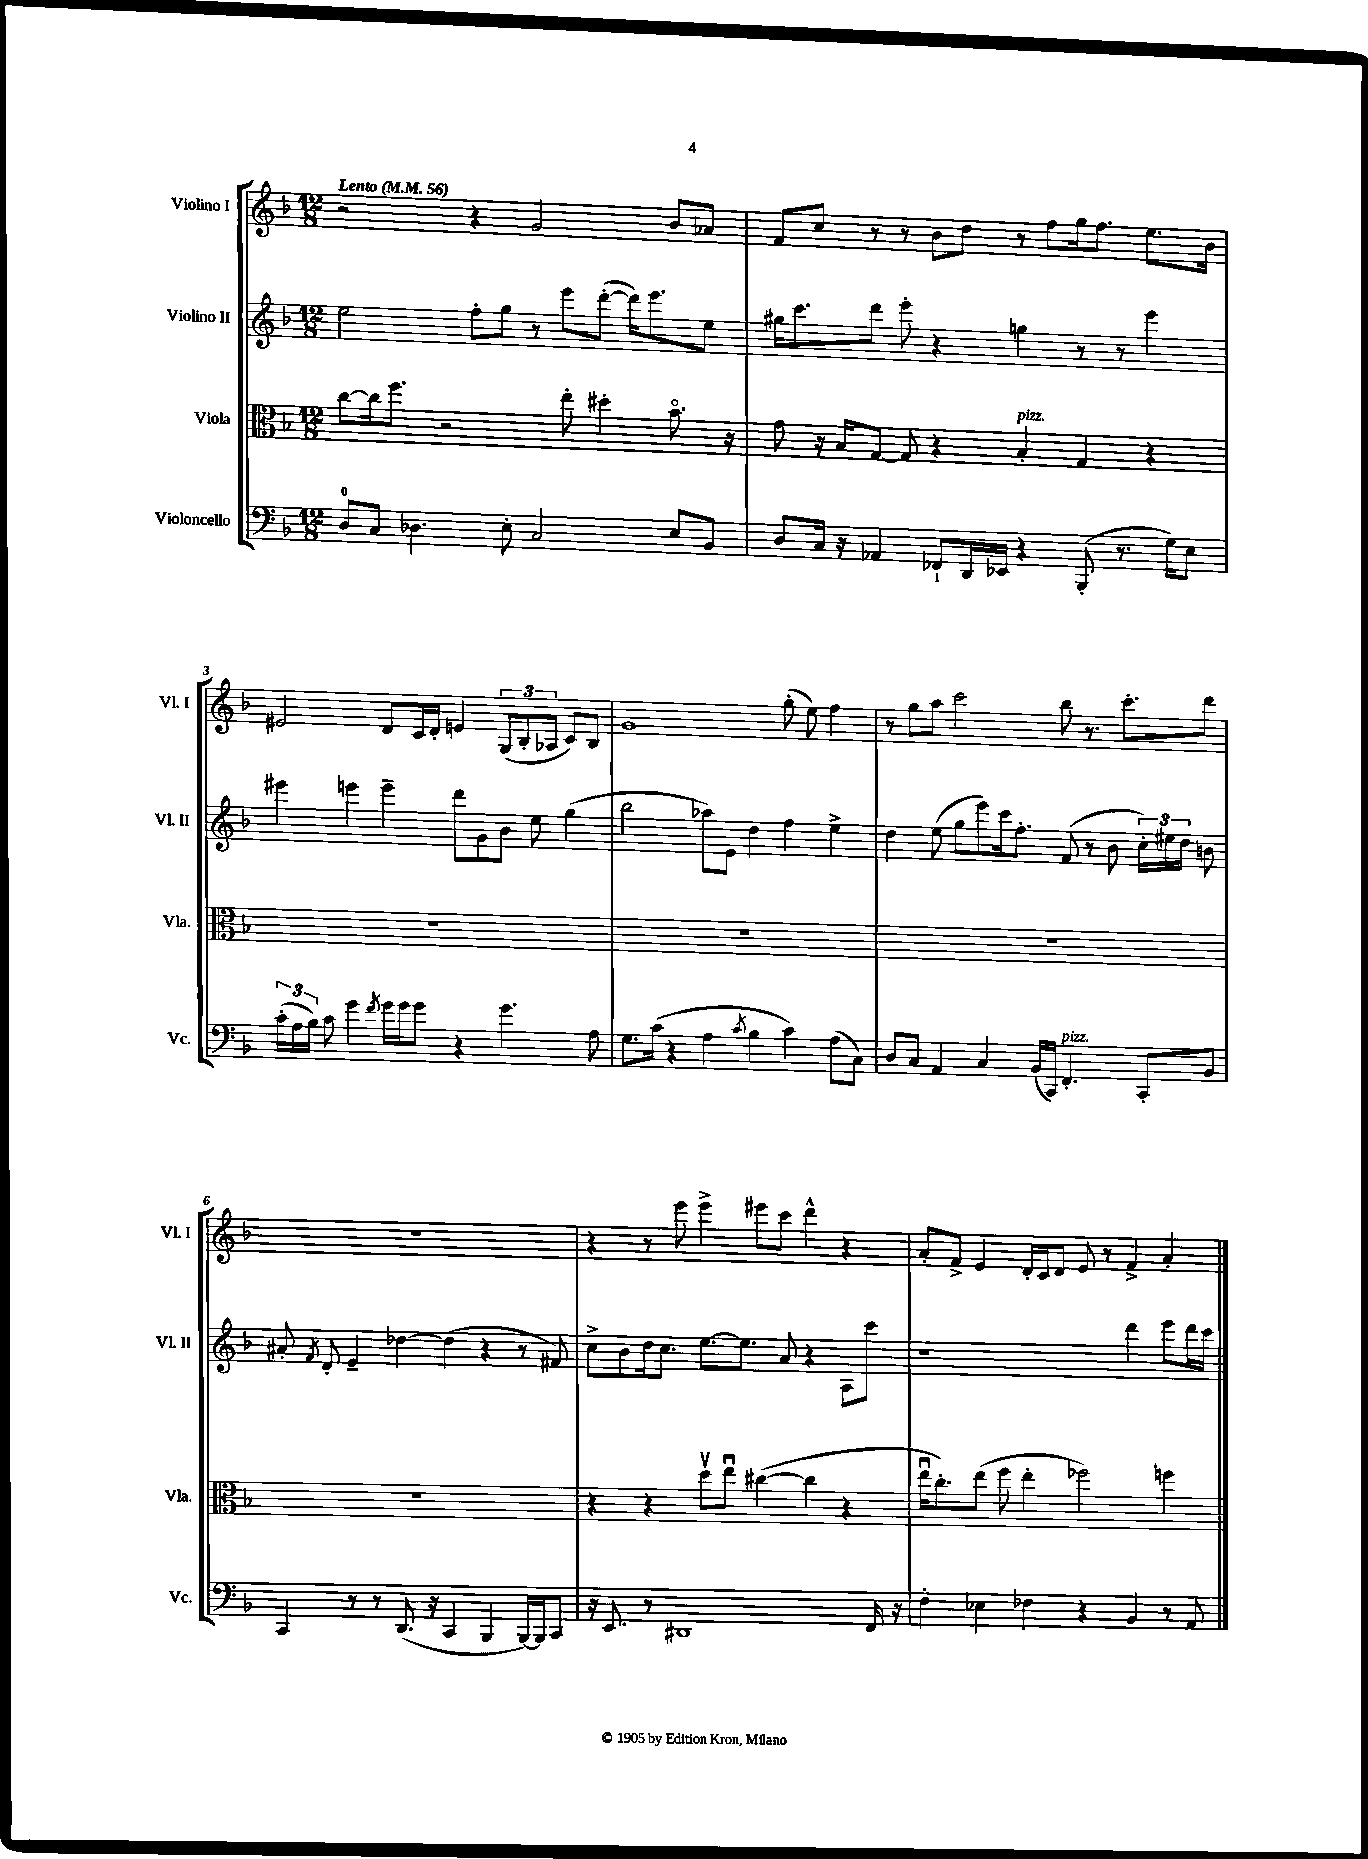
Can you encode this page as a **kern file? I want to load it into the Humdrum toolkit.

**kern	**kern	**kern	**kern
*part4	*part3	*part2	*part1
*staff4	*staff3	*staff2	*staff1
*I"Violoncello	*I"Viola	*I"Violino II	*I"Violino I
*I'Vc.	*I'Vla.	*I'Vl. II	*I'Vl. I
*clefF4	*clefC3	*clefG2	*clefG2
*k[b-]	*k[b-]	*k[b-]	*k[b-]
*M12/8	*M12/8	*M12/8	*M12/8
*MM56	*MM56	*MM56	*MM56
=1	=1	=1	=1
!	!	!	!LO:TX:a:B:t=Lento
8D/L	[8cc\L	2ee\	2r
8C/J	16cc\k]	.	.
.	8.ff\J	.	.
4.D-X\	.	.	.
.	2r	.	.
.	.	8ff'\L	4r
8E'\	.	8gg\J	.
2C/	.	8r	2g/
.	8ee'\	8eee\L	.
.	4dd#X'\	([8ddd'\J	.
.	.	16ddd\KL])	.
.	.	8.eee\	.
8E/L	8.b-\	.	8b-/L
8BB-/J	.	8ee\J	8a-X/J
.	16r	.	.
=2	=2	=2	=2
8D/L	8g\	16gg#X\KL	8f/L
.	.	8.ccc\	.
16C/Jk	16r	.	8cc/J
16r	16B-/KL	.	.
4AA-X/	[8G/J	8ddd\J	8r
.	8G/]	8eee'\	8r
8FF-X`/L	4r	4r	8b-\L
16DD/L	.	.	8dd\J
16EE-X/JJ	.	.	.
!	!LO:TX:a:i:t=pizz.	!	!
4r	4B-'/	4ggn\	8r
.	.	.	8ff\L
(8BBB-'/	4G/	8r	16gg\k
.	.	.	8.ff\J
8.r	.	8r	.
.	4r	4eee\	8.ee\L
16G\KL)	.	.	.
8E\J	.	.	.
.	.	.	16b-\Jk
!!LO:LB:g=z
=3	=3	=3	=3
(24c'\LL	1.r	4eee#X\	2e#X/
24A\	.	.	.
24B-\JJ)	.	.	.
8c\	.	.	.
4g\	.	4eeen\	.
8qf/	.	.	.
16g\LL	.	4eee~\	8d/L
16g\J	.	.	.
8g\J	.	.	16c/L
.	.	.	16d'/JJ
4r	.	8ddd\L	4en/
.	.	8g\	.
4.g\	.	8b-\J	(12G/L
.	.	.	12B-'/
.	.	8ee\	.
.	.	.	12A-X/J
.	.	(4gg\	8c/L)
8A\	.	.	8B-/J
=4	=4	=4	=4
8.G\L	1.r	2bb-\	1g
(16c\Jk	.	.	.
4r	.	.	.
4A\	.	8aa-X\L)	.
.	.	8e\J	.
8qc/	.	.	.
4B-\	.	4dd\	.
4c\)	.	4ff\	(8gg'\
.	.	.	8ee\)
(8A\L	.	4ee^\	4ff\
8C\J)	.	.	.
=5	=5	=5	=5
8D/L	1.r	4dd\	8r
8C/J	.	.	8gg\L
4AA/	.	(8ee\	8aa\J
.	.	8gg\L	2ccc\
4C/	.	8eee\)	.
.	.	16ccc\k	.
.	.	8.ff'\J	.
(16BB-/LL	.	.	.
16CC/JJ)	.	.	.
!LO:TX:a:i:t=pizz.	!	!	!
4.FF'/	.	(8f/	8bb-\
.	.	8r	8.r
.	.	8b-\	.
.	.	.	8.ccc'\L
8CC'/L	.	24cc'\LL)	.
.	.	24ee#X\	.
.	.	24dd\JJ	.
8BB-/J	.	8bn\	8ddd\J
!!LO:LB:g=z
=6	=6	=6	=6
4CC/	1.r	8a#X'/	1.r
.	.	8qf/	.
.	.	8d'/	.
8r	.	4e~/	.
8r	.	.	.
(8.DD/	.	[4dd-X\	.
16r	.	.	.
4CC/	.	(4dd-\]	.
4BBB-/	.	4r	.
[16BBB-/LL)	.	8r	.
16BBB-/J]	.	.	.
8CC/J	.	8f#X/)	.
=7	=7	=7	=7
16r	4r	8cc^\L	4r
8.EE/	.	.	.
.	.	8b-\	.
8r	4r	16dd\k	8r
.	.	8.cc\J	.
1DD#X	.	.	8eee\
.	8ddv\L	[8.ee\L	4eee^\
.	8eeu\J	.	.
.	.	8.ee\J]	.
.	([4cc#X\	.	8eee#X\L
.	.	8a/	8ccc\J
.	4cc#\]	4r	4ddd^^\
.	4r	8A\L	4r
16FF/	.	8ccc\J	.
16r	.	.	.
=8	=8	=8	=8
4F'\	16eeu\KL	1r	8a'/L
.	8.cc'\)	.	.
.	.	.	8f^/J
4E-X\	(8ee\J	.	4e/
.	8ff\	.	.
4F-X\	4ee'\	.	16d'/LL
.	.	.	16c/J
.	.	.	8d/J
4r	2ff-X\)	.	8e/
.	.	.	8r
4BB-/	.	4ddd\	4f^/
8r	4ffn\	8eee\L	4a'/
8AA/	.	16ddd\L	.
.	.	16ccc\JJ	.
==	==	==	==
*-	*-	*-	*-
